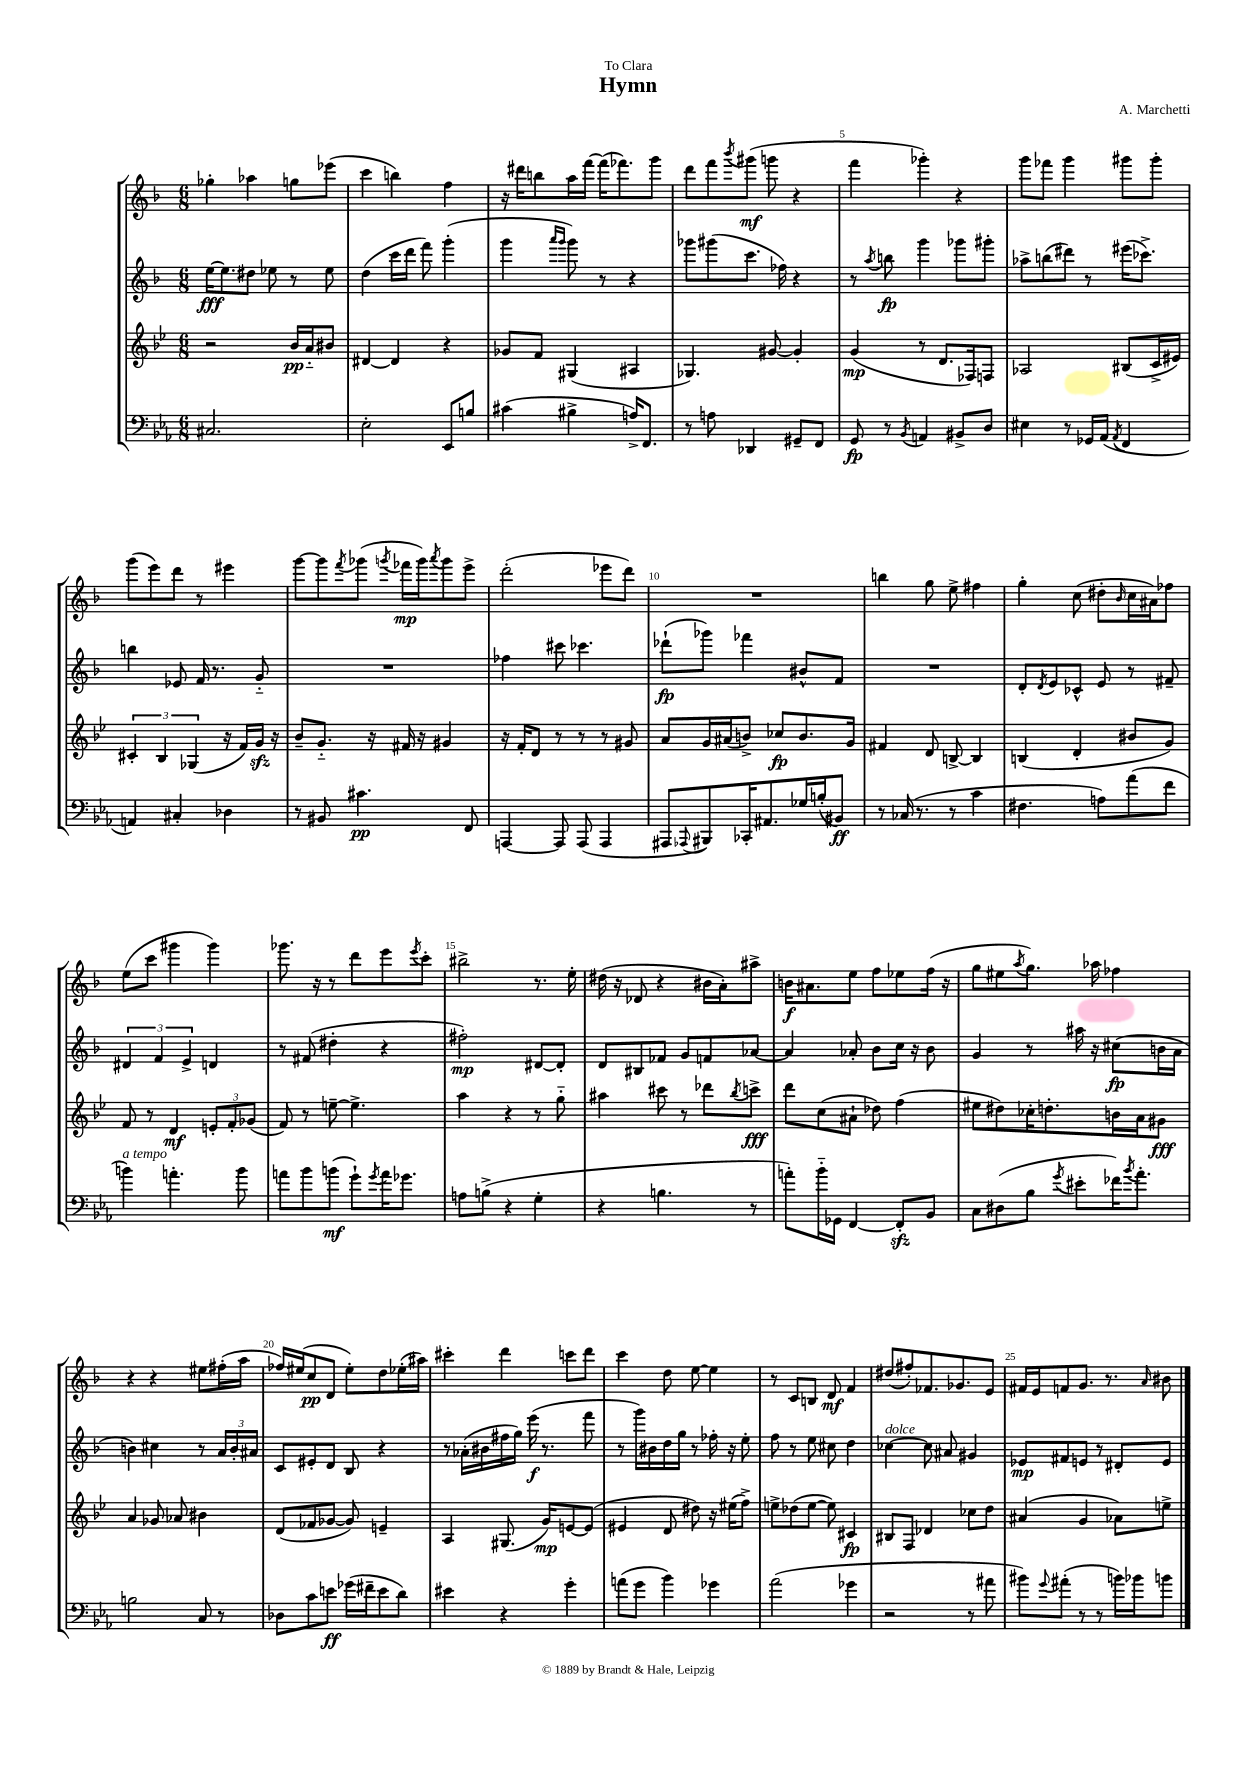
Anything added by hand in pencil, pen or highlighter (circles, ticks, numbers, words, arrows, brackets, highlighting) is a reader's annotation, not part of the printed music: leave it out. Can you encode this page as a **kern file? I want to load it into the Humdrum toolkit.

**kern	**dynam	**kern	**dynam	**kern	**dynam	**kern	**dynam
*part4	*part4	*part3	*part3	*part2	*part2	*part1	*part1
*staff4	*staff4	*staff3	*staff3	*staff2	*staff2	*staff1	*staff1
*clefF4	*	*clefG2	*	*clefG2	*	*clefG2	*
*k[b-e-a-]	*	*k[b-e-]	*	*k[b-]	*	*k[b-]	*
*M6/8	*	*M6/8	*	*M6/8	*	*M6/8	*
=1	=1	=1	=1	=1	=1	=1	=1
2.C#X/	.	2r	.	[16ee\KL	fff	4gg-X'\	.
.	.	.	.	8.ee\]	.	.	.
.	.	.	.	8dd#X\J	.	4aa-X\	.
.	.	.	.	8ee-X\	.	.	.
.	.	16b-/LL	pp	8r	.	8ggn\L	.
.	.	16a/J	.	.	.	.	.
.	.	8b#X/J	.	8ee-\	.	(8eee-X\J	.
=2	=2	=2	=2	=2	=2	=2	=2
2E-'\	.	[4d#X/	.	(4dd\	.	4ccc\	.
.	.	4d#/]	.	16ccc\LL	.	4bbn\)	.
.	.	.	.	16ddd\JJ	.	.	.
.	.	.	.	8fff\)	.	.	.
8EE-/L	.	4r	.	(4ggg'\	.	4ff\	.
8Bn/J	.	.	.	.	.	.	.
=3	=3	=3	=3	=3	=3	=3	=3
(4c#X\	.	8g-X/L	.	4ggg\	.	16r	.
.	.	.	.	.	.	16ddd#X\KL	.
.	.	8f/J	.	.	.	8bbn\	.
.	.	.	.	16qqaaa/LL	.	.	.
.	.	.	.	16qqggg/JJ	.	.	.
4B#X^\	.	(4G#X/	.	8ggg\)	.	16aa\L	.
.	.	.	.	.	.	[16fff\JJ	.
.	.	.	.	8r	.	(16fff\KL]	.
.	.	.	.	.	.	8.fff-X\)	.
16An^/KL)	.	4A#X/	.	4r	.	.	.
8.FF/J	.	.	.	.	.	.	.
.	.	.	.	.	.	8ggg\J	.
=4	=4	=4	=4	=4	=4	=4	=4
8r	.	4.G-X/)	.	8ggg-X\L	.	8ddd\L	.
8An\	.	.	.	(8ggg#X\	.	8fff\	.
.	.	.	.	.	.	8qbbb-/	.
4DD-X/	.	.	.	8.ccc\J	.	(8ggg#X\J	mf
.	.	[8g#X/	.	.	.	8gggn\	.
.	.	.	.	16ff-X\)	.	.	.
8GG#X~/L	.	4g#'/]	.	4r	.	4r	.
8FF/J	.	.	.	.	.	.	.
=5	=5	=5	=5	=5	=5	=5	=5
8GG/	fp	(4g/	mp	8r	.	4fff\	.
.	.	.	.	8qaa/	.	.	.
8r	.	.	.	8bbn\	fp	.	.
8qBB-/	.	.	.	.	.	.	.
4AAn/	.	8r	.	4ggg\	.	4ggg-X'\)	.
.	.	8.d/L	.	.	.	.	.
8BB#X^/L	.	.	.	8ggg-X\L	.	4r	.
.	.	16F-X/k)	.	.	.	.	.
8D/J	.	8Fn/J	.	8ggg#X'\J	.	.	.
=6	=6	=6	=6	=6	=6	=6	=6
4E#X\	.	2A-X/	.	8aa-X^\L	.	8ggg\L	.
.	.	.	.	(8bbn\	.	8fff-X\J	.
8r	.	.	.	8ddd#X\J)	.	4ggg\	.
16GG-X/LL	.	.	.	8r	.	.	.
(16AA-/JJ	.	.	.	.	.	.	.
8qAA-/	.	.	.	.	.	.	.
4FF/	.	(8B#X/L	.	(16eee#X\KL	.	8ggg#X\L	.
.	.	.	.	8.ccc-X^\J)	.	.	.
.	.	16c^/L	.	.	.	8ggg#'\J	.
.	.	16e#X/JJ)	.	.	.	.	.
!!LO:LB:g=z
=7	=7	=7	=7	=7	=7	=7	=7
4AAn/)	.	6c#X'/	.	4bbn\	.	(8ggg\L	.
.	.	.	.	.	.	8eee\)	.
.	.	6B-/	.	.	.	.	.
4C#X'/	.	.	.	8e-X/	.	8ddd\J	.
.	.	(6G-X/	.	.	.	.	.
.	.	.	.	16f/	.	8r	.
.	.	.	.	8.r	.	.	.
4D-X\	.	16r	.	.	.	4eee#X\	.
.	.	16f/LL)	.	.	.	.	.
.	.	16gzz/JJ	.	8g/	.	.	.
.	.	16r	.	.	.	.	.
=8	=8	=8	=8	=8	=8	=8	=8
8r	.	8b-~/L	.	2.r	.	[8ggg\L	.
8BB#X/	.	8.g/J	.	.	.	8ggg\]	.
.	.	.	.	.	.	8qfff/	.
4.c#X\	pp	.	.	.	.	(8ggg-X\J	.
.	.	16r	.	.	.	.	.
.	.	.	.	.	.	8qgggn/	.
.	.	16f#X/	.	.	.	16fff-X\LL	mp
.	.	16r	.	.	.	16ggg\J)	.
.	.	.	.	.	.	8qaaa/	.
.	.	4g#X/	.	.	.	8ggg\	.
8FF/	.	.	.	.	.	8eee^\J	.
=9	=9	=9	=9	=9	=9	=9	=9
[4AAAn/	.	16r	.	4ff-X\	.	(2ddd'\	.
.	.	16f'/KL	.	.	.	.	.
.	.	8d/J	.	.	.	.	.
8AAA/]	.	8r	.	8ccc#X\	.	.	.
(8AAA/	.	8r	.	4.ccc-X\	.	.	.
4AAA/	.	8r	.	.	.	8eee-X\L	.
.	.	8g#X/	.	.	.	8ddd\J)	.
=10	=10	=10	=10	=10	=10	=10	=10
8AAA#X/L	.	8a/L	.	(8ddd-X`\L	fp	2.r	.
8qqAAA-X/	.	.	.	.	.	.	.
8BBB#X/)	.	16g/L	.	8ggg-X\J)	.	.	.
.	.	(16a#X/J	.	.	.	.	.
16CC-X'/K	.	8bn^/J)	.	4fff-X\	.	.	.
8.AA#X/	.	.	.	.	.	.	.
.	.	8cc-X/L	fp	.	.	.	.
16G-X/L	.	8.b/	.	8b#X^^/L	.	.	.
(16Bn'/J	.	.	.	.	.	.	.
8BB#X/J)	ff	.	.	8f/J	.	.	.
.	.	16g/Jk	.	.	.	.	.
=11	=11	=11	=11	=11	=11	=11	=11
8r	.	4f#X/	.	2.r	.	4bbn\	.
(16C-X/	.	.	.	.	.	.	.
8.r	.	.	.	.	.	.	.
.	.	8d/	.	.	.	8gg\	.
8r	.	[8Bn^/	.	.	.	8ee^\	.
4c\	.	4B/]	.	.	.	4ff#X\	.
=12	=12	=12	=12	=12	=12	=12	=12
4.F#X\	.	(4Bn/	.	8d'/L	.	4gg'\	.
.	.	.	.	8qd/	.	.	.
.	.	.	.	8e/	.	.	.
.	.	4d'/	.	8c-X^^/J	.	(8cc\	.
8An\L)	.	.	.	8e/	.	8dd#X'\L	.
.	.	.	.	.	.	16qqb-/	.
(8a-\	.	8b#X/L	.	8r	.	16cc\L	.
.	.	.	.	.	.	16a#X\J)	.
8f\J	.	8g/J)	.	8f#X~/	.	8ff-X\J	.
!!LO:LB:g=z
=13	=13	=13	=13	=13	=13	=13	=13
!LO:TX:a:i:t=a tempo	!	!	!	!	!	!	!
4bn\)	.	8f/	.	6d#X/	.	(8ee\L	.
.	.	8r	.	.	.	8ccc\J	.
.	.	.	.	6f/	.	.	.
4.an'\	.	4d/	mf	.	.	4ggg#X\	.
.	.	.	.	6e^/	.	.	.
.	.	12en'/L	.	4dn/	.	4ggg#\)	.
.	.	12f'/	.	.	.	.	.
8b\	.	.	.	.	.	.	.
.	.	(12g-X/J	.	.	.	.	.
=14	=14	=14	=14	=14	=14	=14	=14
8an\L	.	8f/)	.	8r	.	8.ggg-X\	.
8b-\	.	8r	.	(8f#X/	.	.	.
.	.	.	.	.	.	16r	.
(8bn\J	mf	[8een~\	.	4dd#X'\	.	8r	.
8g`\L)	.	4.ee^\]	.	.	.	8ddd\L	.
8qg/	.	.	.	.	.	.	.
16a\K	.	.	.	4r	.	8eee\	.
8.g-X\J	.	.	.	.	.	.	.
.	.	.	.	.	.	8qeee/	.
.	.	.	.	.	.	8ccc'\J	.
=15	=15	=15	=15	=15	=15	=15	=15
8An\L	.	4aa\	.	2ff#X'\)	mp	2bb#X^\	.
(8Bn^\J	.	.	.	.	.	.	.
4r	.	4r	.	.	.	.	.
4G'\	.	8r	.	[8d#X/L	.	8.r	.
.	.	8gg\	.	8d#'/J]	.	.	.
.	.	.	.	.	.	16ee'\	.
=16	=16	=16	=16	=16	=16	=16	=16
4r	.	4aa#X\	.	8d/L	.	(16dd#X\	.
.	.	.	.	.	.	16r	.
.	.	.	.	8B#X/	.	8d-X/	.
4.Bn\	.	8ccc#X\	.	8f-X/J	.	4r	.
.	.	8r	.	8g/L	.	.	.
.	.	8ddd-X\L	.	8fn/	.	16b#X\LL	.
.	.	.	.	.	.	16a'\J)	.
.	.	8qbb-/	.	.	.	.	.
8r	.	8cccn^\J	fff	[8a-X/J	.	8aa#X^\J	.
=17	=17	=17	=17	=17	=17	=17	=17
8an'\L)	.	8ddd\L	.	4a-/]	.	16bn\KL	f
.	.	.	.	.	.	8.a#X\	.
16b-\L	.	(8cc\	.	.	.	.	.
16GG-X\JJ	.	.	.	.	.	.	.
[4FF/	.	8a#X`\J	.	8a-X'/	.	8ee\J	.
.	.	8dd-X\)	.	8b-\L	.	8ff\L	.
8FFzz'/L]	.	(4ff\	.	16cc\Jk	.	8ee-X\	.
.	.	.	.	16r	.	.	.
8BB-/J	.	.	.	8b-\	.	(16ff\Jk	.
.	.	.	.	.	.	16r	.
=18	=18	=18	=18	=18	=18	=18	=18
8C\L	.	8ee#X\L	.	4g/	.	8gg\L	.
(8D#X\	.	8dd#X\)	.	.	.	8ee#X\	.
.	.	.	.	.	.	8qaa/	.
8B-\J	.	16cc-X'\K	.	8r	.	8.gg\J)	.
.	.	8.ddn'\	.	.	.	.	.
8qg/	.	.	.	.	.	.	.
8e#X'\L	.	.	.	16aa#X\	.	.	.
.	.	.	.	16r	.	16aa-X\	.
16f-X\K)	.	16bn\L	.	(8cc#X\L	fp	4ff-X\	.
8qb-/	.	.	.	.	.	.	.
8.a-'\J	.	16a\J	.	.	.	.	.
.	.	8g#X\J	fff	16bn\L	.	.	.
.	.	.	.	16a\JJ	.	.	.
!!LO:LB:g=z
=19	=19	=19	=19	=19	=19	=19	=19
2Bn\	.	4a/	.	4bn\)	.	4r	.
.	.	8g-X/	.	4cc#X\	.	4r	.
.	.	8a-X/	.	.	.	.	.
8C/	.	4b#X\	.	8r	.	8ee#X\L	.
8r	.	.	.	24a/LL	.	(16ff#X'\L	.
.	.	.	.	24b'/	.	.	.
.	.	.	.	.	.	16aa\JJ	.
.	.	.	.	24a#X/JJ	.	.	.
=20	=20	=20	=20	=20	=20	=20	=20
8D-X\L	.	(8d/L	.	8c/L	.	16ff-X/LL)	.
.	.	.	.	.	.	(16ee#X/J	.
8c\	.	8f-X/	.	8e#X'/	.	8cc/	pp
8en\J	ff	[8g-X/J	.	8d/J	.	8d/J	.
(16g-X\LL	.	8g-/])	.	8B-/	.	8ee#'\L)	.
16f#X~\J	.	.	.	.	.	.	.
8e\	.	4en~/	.	4r	.	8dd\	.
8d\J)	.	.	.	.	.	(16ee-X'\L	.
.	.	.	.	.	.	16aa#X\JJ)	.
=21	=21	=21	=21	=21	=21	=21	=21
4e#X\	.	4A/	.	8r	.	4ccc#X'\	.
.	.	.	.	(16a-X'\LL	.	.	.
.	.	.	.	16b#X\	.	.	.
4r	.	(8.G#X/	.	16ff#X\	.	4ddd\	.
.	.	.	.	16gg\JJ)	.	.	.
.	.	.	.	(16eee\	f	.	.
.	.	16g/KL)	mp	8.r	.	.	.
4g'\	.	[8en/	.	.	.	8cccn\L	.
.	.	(8e/J]	.	8fff\	.	8ddd\J	.
=22	=22	=22	=22	=22	=22	=22	=22
(8an\L	.	4e#X/	.	8r	.	4ccc\	.
8g\J	.	.	.	16ggg\LL)	.	.	.
.	.	.	.	16b#X\	.	.	.
4b-\)	.	8d/	.	16dd\	.	8dd\	.
.	.	.	.	16gg\JJ	.	.	.
.	.	8dd#X\)	.	8r	.	[8ee\	.
4g-X\	.	16r	.	16ff-X'\	.	4ee\]	.
.	.	(16ee#X\KL	.	16r	.	.	.
.	.	8ff^\J)	.	8ee'\	.	.	.
=23	=23	=23	=23	=23	=23	=23	=23
(2a-\	.	8een^\L	.	8ff\	.	8r	.
.	.	(8dd-X\	.	8r	.	8c/L	.
.	.	[8ee\J	.	8ee\	.	8Bn/J	.
.	.	8ee\])	.	8cc#X\	.	8d/	mf
4g-X\	.	4c#X/	fp	4dd\	.	4f/	.
=24	=24	=24	=24	=24	=24	=24	=24
!	!	!	!	!LO:TX:a:i:t=dolce	!	!	!
2r	.	8B#X/L	.	[4cc-X\	.	(8dd#X/L	.
.	.	8F/J	.	.	.	8ff#X'/)	.
.	.	4d-X/	.	8cc-\]	.	8.f-X/	.
.	.	.	.	8a#X/	.	.	.
.	.	.	.	.	.	8.g-X/	.
8r	.	8cc-X\L	.	4g#X/	.	.	.
8a#X\	.	8dd\J	.	.	.	8e/J	.
=25	=25	=25	=25	=25	=25	=25	=25
8b#X\L)	.	(4a#X/	.	8e-X/L	mp	16f#X/LL	.
.	.	.	.	.	.	16e/J	.
8qqg/	.	.	.	.	.	.	.
(8a#X'\J	.	.	.	8f#X/	.	8fn/	.
8r	.	4g/	.	8en/J	.	8.g/J	.
8r	.	.	.	8r	.	.	.
.	.	.	.	.	.	8.r	.
16bn\LL)	.	8a-X\L)	.	8d#X'/L	.	.	.
16b-X\J	.	.	.	.	.	.	.
.	.	.	.	.	.	16qqa/	.
8bn\J	.	8een^\J	.	8e/J	.	8b#X\	.
==	==	==	==	==	==	==	==
*-	*-	*-	*-	*-	*-	*-	*-
